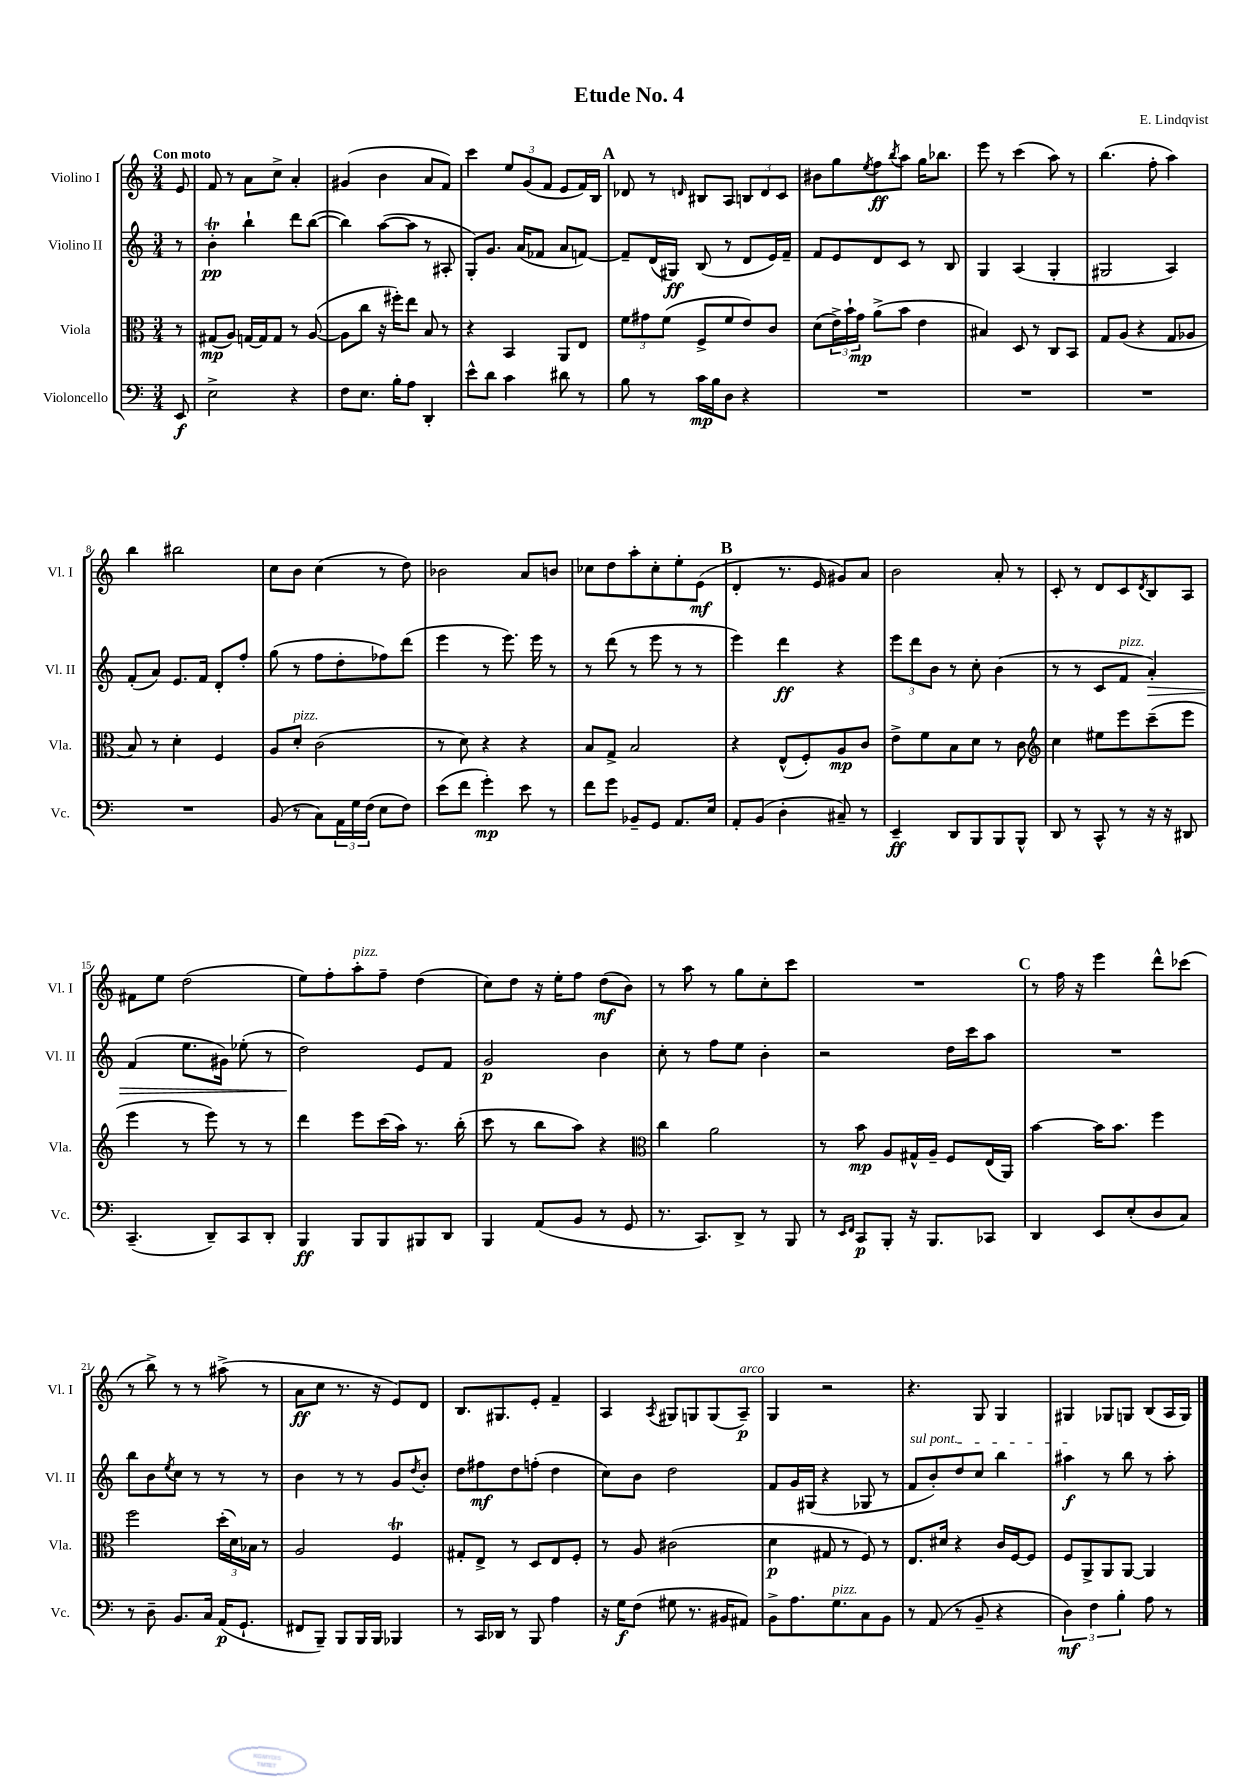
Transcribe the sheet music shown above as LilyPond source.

\header { title = "Etude No. 4" composer = "E. Lindqvist" }
<<
\new StaffGroup <<
\new Staff = "s0" \with { instrumentName = "Violino I" shortInstrumentName = "Vl. I" } {
    \clef treble \key c \major \numericTimeSignature \time 3/4 \partial 8 \tempo "Con moto"
    e'8 |
    f'8 r8 a'8 c''8-> a'4-. |
    gis'4( b'4 a'8 f'8) |
    c'''4 \tuplet 3/2 { e''8 g'8( f'8 } e'8 f'16) b16 |
    \mark \markup { \bold "A" } des'8 r8 \grace { d'16 } bis8 a8 \tuplet 3/2 { b8 d'8 c'8 } |
    bis'8 g''8 \acciaccatura { e''8 } f''8\ff \acciaccatura { b''8 } a''8 g''16 bes''8. |
    e'''8 r8 c'''4( a''8) r8 |
    b''4.( f''8-. a''4) |
    b''4 bis''2 |
    c''8 b'8 c''4( r8 d''8) |
    bes'2 a'8 b'8 |
    ces''8 d''8 a''8-. ces''8-. e''8-. e'8\mf( |
    \mark \markup { \bold "B" } d'4-. r8. e'16 gis'8) a'8 |
    b'2 a'8-. r8 |
    c'8-. r8 d'8 c'8 \acciaccatura { d'8 } b8 a8 |
    fis'8 e''8 d''2( |
    e''8) f''8-. a''8-.^\markup { \italic "pizz." } f''8-- d''4( |
    c''8) d''8 r16 e''16-. f''8 d''8\mf( b'8) |
    r8 a''8 r8 g''8 c''8-. c'''8 |
    R2. |
    \mark \markup { \bold "C" } r8 f''16 r16 e'''4 d'''8-^ ces'''8( |
    r8 b''8->) r8 r8 ais''8->( r8 |
    a'8\ff c''8 r8. r16 e'8) d'8 |
    b8. gis8. e'8-. f'4-- |
    a4 \acciaccatura { a8 } gis8 g8 g8( a8--\p^\markup { \italic "arco" }) |
    g4 r2 |
    r4. g8 g4 |
    gis4 ges8 g8 b8( a16 g16) \bar "|." |
}
\new Staff = "s1" \with { instrumentName = "Violino II" shortInstrumentName = "Vl. II" } {
    \clef treble \key c \major \numericTimeSignature \time 3/4 \partial 8
    r8 |
    b'4-.\trill\pp b''4-! d'''8 b''8~( |
    b''4) a''8~( a''8 r8 ais8-. |
    g8-.) g'8. a'16( fes'8 a'8 f'8~) |
    \mark \markup { \bold "A" } f'8-- d'16( gis16\ff) b8( r8 d'8 e'16) f'16-- |
    f'8 e'8 d'8 c'8 r8 b8 |
    g4 a4( g4-. |
    gis2 a4) |
    f'8-.( a'8) e'8. f'16 d'8-. f''8-. |
    g''8( r8 f''8 d''8-. fes''8) d'''8( |
    e'''4 r8 e'''8.) e'''16 r8 |
    r8 d'''8( r8 e'''8 r8 r8 |
    \mark \markup { \bold "B" } e'''4) d'''4\ff r4 |
    \tuplet 3/2 { e'''8 d'''8 b'8 } r8 c''8-. b'4( |
    r8 r8 c'8 f'8^\markup { \italic "pizz." } a'4-.\>) |
    f'4( e''8. gis'16) ees''8-.( r8 |
    d''2\!) e'8 f'8 |
    g'2\p b'4 |
    c''8-. r8 f''8 e''8 b'4-. |
    r2 d''16 c'''16 a''8 |
    \mark \markup { \bold "C" } R2. |
    b''8 b'8 \acciaccatura { e''8 } c''8 r8 r8 r8 |
    b'4 r8 r8 g'8 \acciaccatura { d''8 } b'8-. |
    d''8 fis''8\mf d''8 f''8-.( d''4 |
    c''8) b'8 d''2 |
    f'8 g'16 gis16( r4 ges8 r8 |
    \once \override TextSpanner.bound-details.left.text = \markup { \italic "sul pont." } f'8\startTextSpan b'8-.) d''8 c''8 b''4 |
    ais''4\f\stopTextSpan r8 b''8 r8 ais''8-. \bar "|." |
}
\new Staff = "s2" \with { instrumentName = "Viola" shortInstrumentName = "Vla." } {
    \clef alto \key c \major \numericTimeSignature \time 3/4 \partial 8
    r8 |
    gis8\mp( a8) g16~ g16 g8 r8 a8~( |
    a8 c''8 r16 fis''16-.) e''8 b8 r8 |
    r4 b,4 a,8 e8 |
    \mark \markup { \bold "A" } \tuplet 3/2 { f'8 gis'8 f'8( } f8-> f'8 e'8) c'8 |
    d'8( \tuplet 3/2 { e'16->) b'16-! g'16\mp } a'8->( b'8 e'4 |
    bis4) d8 r8 c8 b,8 |
    g8 a8( r4 g8 aes8 |
    b8) r8 d'4-. f4 |
    a8 d'8-.^\markup { \italic "pizz." } c'2( |
    r8 d'8) r4 r4 |
    b8 g8-> b2 |
    \mark \markup { \bold "B" } r4 e8-^( f8-.) a8\mp c'8 |
    e'8-> f'8 b8 d'8 r8 c'8 |
    \clef treble c''4 eis''8 e'''8 c'''8--( e'''8 |
    e'''4 r8 e'''8) r8 r8 |
    d'''4 e'''8 c'''16( a''16) r8. b''16-.( |
    c'''8 r8 b''8 a''8) r4 |
    \clef alto c''4 a'2 |
    r8 b'8\mp a8 gis16-^ a16-- f8 e16( a,16) |
    \mark \markup { \bold "C" } b'4~ b'16 b'8. f''4 |
    f''2 \tuplet 3/2 { d''16-.( d'16) bes16 } r8 |
    a2 f4\trill |
    gis8-. e8-> r8 d8 e8 f8-. |
    r8 a8 cis'2( |
    d'4\p gis8 r8 f8) r8 |
    e8. dis'16 r4 c'16 f16~ f8 |
    f8 a,8-> a,8 a,8~ a,4 \bar "|." |
}
\new Staff = "s3" \with { instrumentName = "Violoncello" shortInstrumentName = "Vc." } {
    \clef bass \key c \major \numericTimeSignature \time 3/4 \partial 8
    e,8\f |
    e2-> r4 |
    f8 e8. b16-. a8 d,4-. |
    e'8-^ d'8 c'4 dis'8 r8 |
    \mark \markup { \bold "A" } b8 r8 c'16\mp b16 d8 r4 |
    R2. |
    R2. |
    R2. |
    R2. |
    b,8( r8 c8) \tuplet 3/2 { a,16 g16 f16( } e8 f8) |
    e'8( f'8 g'4-.\mp) e'8 r8 |
    f'8 g'8 bes,8-- g,8 a,8. e16 |
    \mark \markup { \bold "B" } a,8-. b,8( d4-. cis8--) r8 |
    e,4--\ff d,8 b,,8 b,,8 b,,8-^ |
    d,8 r8 c,8-^ r8 r16 r16 dis,8 |
    c,4.--( d,8--) c,8 d,8-. |
    b,,4\ff b,,8 b,,8 bis,,8 d,8 |
    b,,4 a,8( b,8 r8 g,8 |
    r8. c,8.) d,8-> r8 b,,8 |
    r8 \grace { e,16 f,16 } c,8\p b,,8-. r16 b,,8. ces,8 |
    \mark \markup { \bold "C" } d,4 e,8 e8-.( d8 c8) |
    r8 d8-- b,8. c16 a,16\p( g,8.-! |
    fis,8 b,,8--) b,,8 b,,16 b,,16 bes,,4 |
    r8 c,16 des,16 r8 b,,8 a4 |
    r16 g16\f f8( gis8 r8. bis,16 ais,8) |
    b,8-> a8. g8.^\markup { \italic "pizz." } c8 b,8 |
    r8 a,8( r8 b,8-- r4 |
    \tuplet 3/2 { d4\mf) f4 b4-. } a8 r8 \bar "|." |
}
>>
>>
